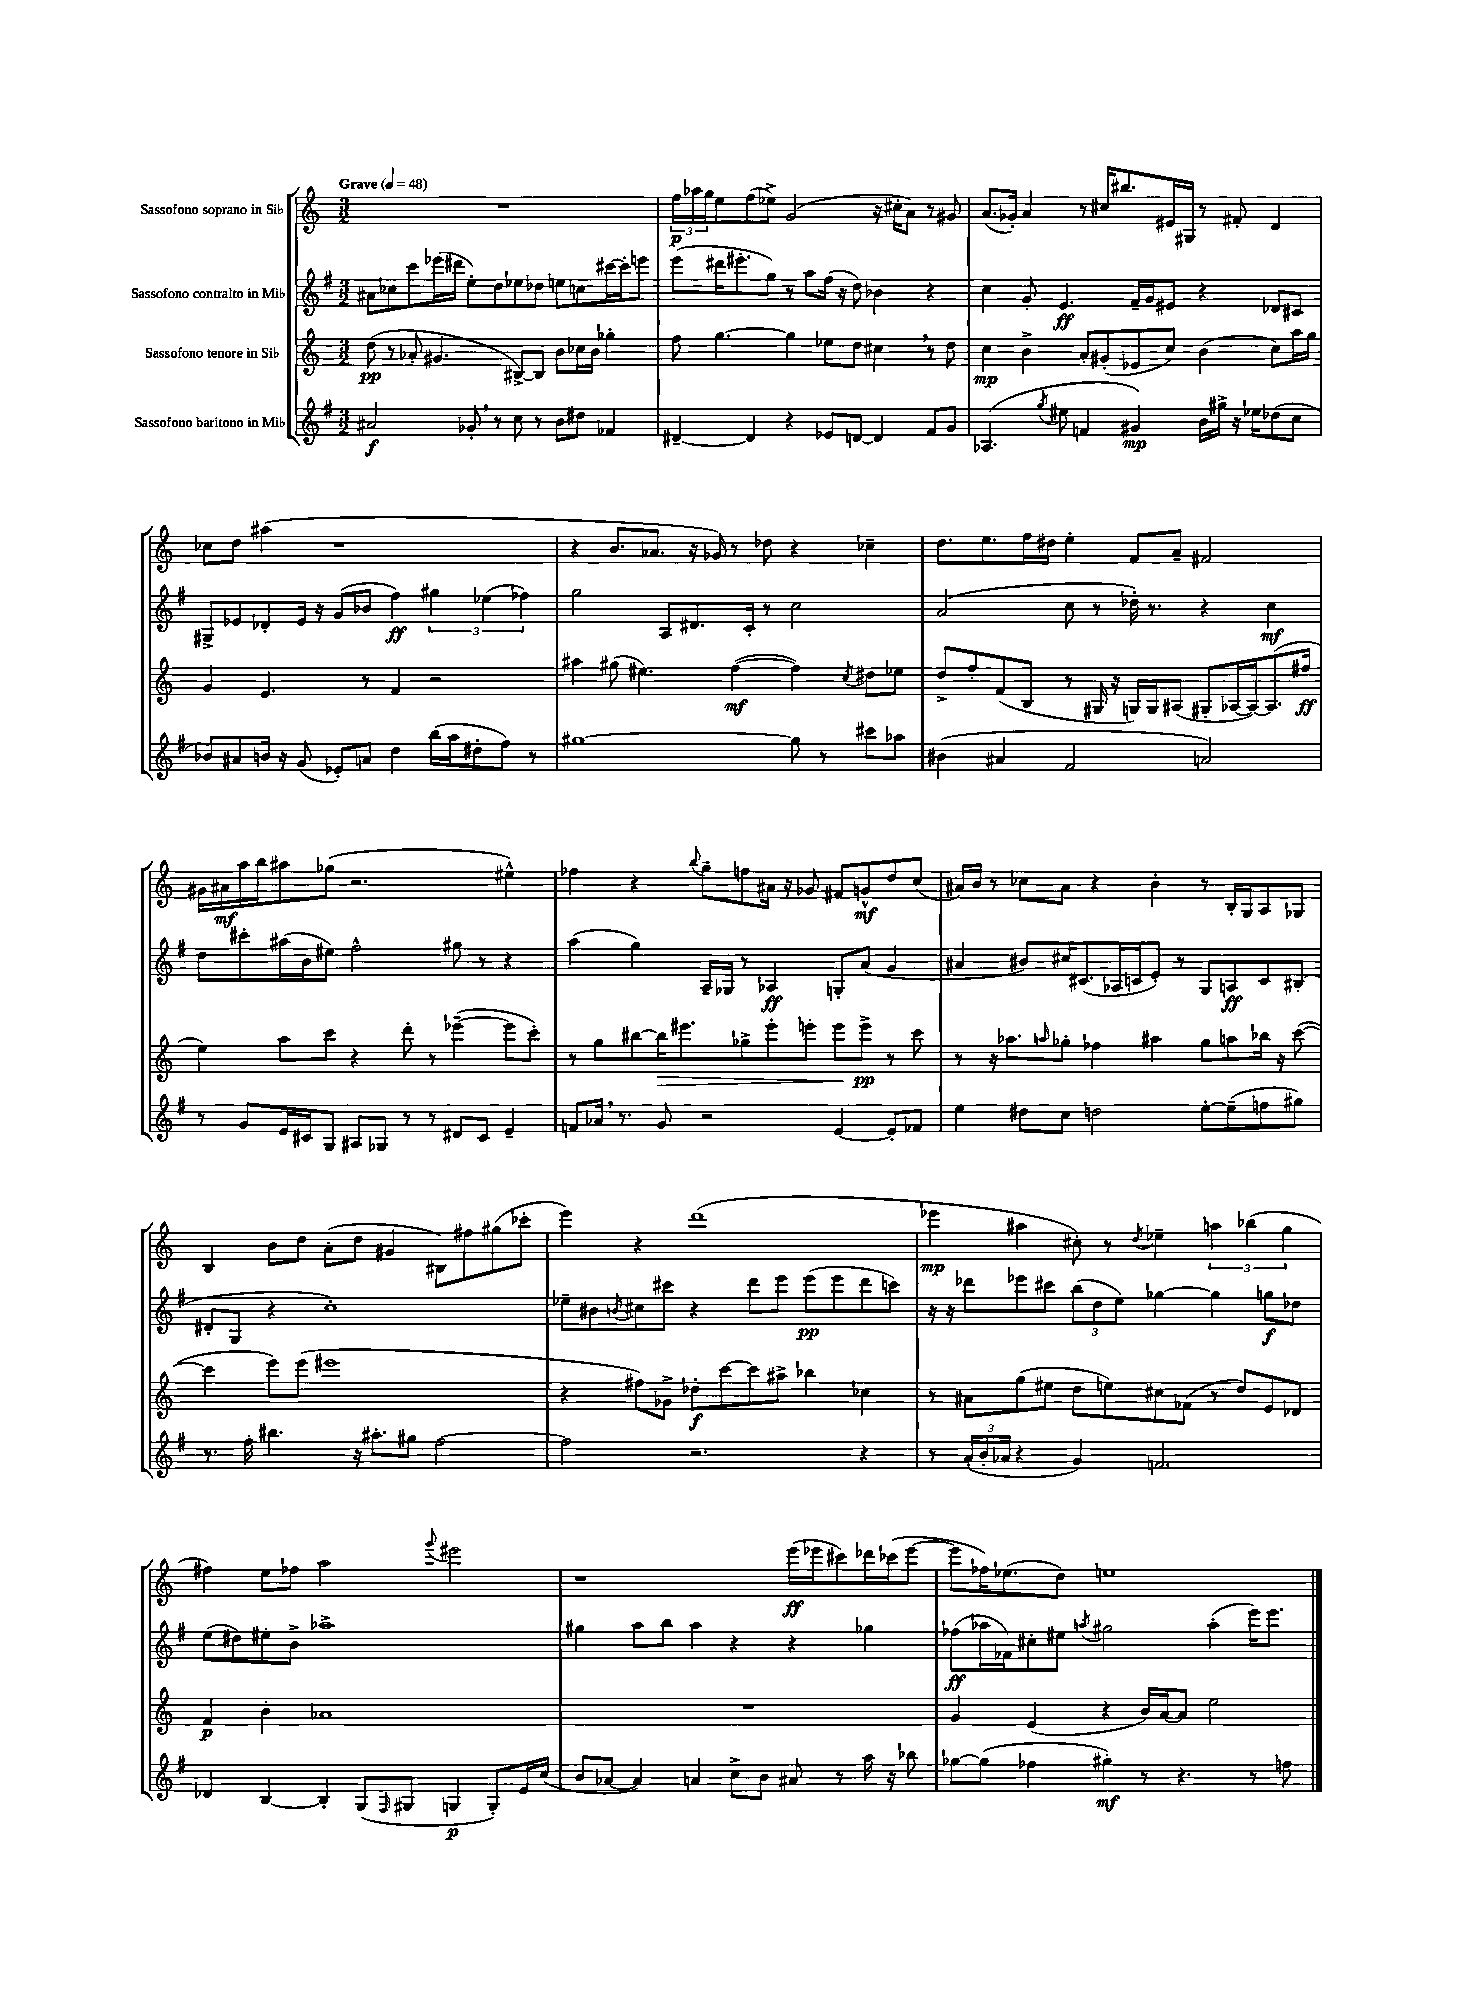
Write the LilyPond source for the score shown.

<<
\new StaffGroup <<
\new Staff = "s0" \with { instrumentName = "Sassofono soprano in Sib" } {
    \clef treble \key c \major \numericTimeSignature \time 3/2 \tempo "Grave" 4 = 48
    R1. |
    \tuplet 3/2 { f''16\p aes''16 g''16 } e''8 f''8( ees''8->) g'2( r16 cis''16-. a'8) r8 gis'8 |
    a'8.( ges'16-.) a'4 r8 cis''16 bis''8. eis'16 gis16 r8 fis'8-. d'4 |
    ces''8 d''8 ais''4( r1 |
    r4 b'8. aes'8. r16 ges'16) r8 des''8 r4 ces''4-- |
    d''8. e''8. f''16 dis''16 e''4-. f'8 a'8-- fis'2 |
    gis'16 ais'16\mf a''16 b''16 ais''8 ges''8( r2. eis''4-^) |
    fes''4 r4 \appoggiatura { b''8 } g''8-- f''8 ais'16 r16 ges'8 fis'8 g'8-^\mf d''8 c''8( |
    ais'16) b'16 r8 ces''8 ais'8 r4 b'4-. r8 b16-. g16 a8 ges8 |
    b4 b'8 d''8 a'8-.( d''8 gis'4 bis8) fis''8 gis''8( ces'''8-. |
    e'''4) r4 d'''1( |
    ees'''4\mp ais''4 cis''8-.) r8 \acciaccatura { d''8 } ees''4-- \tuplet 3/2 { a''4 bes''4( g''4 } |
    fis''4) e''8 fes''8 a''2 \appoggiatura { g'''8 } eis'''2 |
    r1 e'''16\ff( ees'''16 cis'''8) des'''16 ces'''16( ees'''8~ |
    ees'''8 fes''16) ees''8.( d''8) e''1 \bar "|." |
}
\new Staff = "s1" \with { instrumentName = "Sassofono contralto in Mib" } {
    \clef treble \key g \major \numericTimeSignature \time 3/2
    ais'8 ces''8 c'''8 ees'''16( dis'''16 e''8-.) d''8 ees''8 des''8 e''8 c''8 cis'''16~ cis'''16-. e'''8 |
    e'''8( dis'''16 eis'''8.-. g''8) r8 a''8 fis''16( r16 d''8) bes'4 r4 |
    c''4 g'8-. e'4.\ff fis'16-- g'16 eis'8 r4 des'8 cis'8 |
    gis8-> ees'8 des'8-. ees'16 r16 g'8( bes'8 fis''4\ff) \tuplet 3/2 { gis''4 ees''4( fes''4) } |
    g''2 a8 dis'8. c'16-. r8 c''2 |
    a'2( c''8 r8 des''16-.) r8. r4 c''4\mf |
    d''8 cis'''8-. ais''16( b'16 eis''8) fis''2-^ gis''8 r8 r4 |
    a''4( g''4) a16-- ges16 r8 aes4\ff g8-. a'8( g'4 |
    ais'4 bis'8) cis''16 cis'8.( aes16 c'16 e'8-.) r8 g8 a8\ff c'8 bis8-.( |
    dis'8-. g8 r4 c''1-.) |
    ees''8-- bis'8 \acciaccatura { b'8 } cis''8 cis'''8 r4 d'''8 e'''8 e'''8\pp( e'''8 d'''8 c'''8) |
    r16 r16 des'''8 ees'''8 cis'''8 \tuplet 3/2 { b''8( d''8 e''8) } ges''4~ ges''4 g''8\f des''8 |
    e''8( dis''8) eis''8-. b'8-> aes''1-> |
    gis''4 a''8 b''8 a''4 r4 r4 ges''4 |
    fes''8\ff( aes''16 fes'16) cis''8-. eis''8 \acciaccatura { a''8 } gis''2 a''4-.( e'''16) e'''8. \bar "|." |
}
\new Staff = "s2" \with { instrumentName = "Sassofono tenore in Sib" } {
    \clef treble \key c \major \numericTimeSignature \time 3/2
    d''8\pp( r8 aes'8-. gis'4. bis8~->) bis8 b'8 ces''16 b'16 ges''4-. |
    f''8 g''4.~ g''4 ees''8 d''8 cis''4 \breathe r8 d''8 |
    c''4\mp b'4-> a'8-. gis'8-.( ees'8 c''8) b'4( c''8) a''16 g''16 |
    g'4 e'4. r8 f'4 r2 |
    ais''4 gis''8( eis''4.) f''4~\mf( f''4) \acciaccatura { c''8 } dis''8 ees''8 |
    d''8-> f''8-. f'8( b8 r8 gis16 r16 g16) g16 ais8( gis8-. aes16~ aes16~) aes8.( fis''16\ff |
    e''4) a''8 c'''8 r4 d'''8-. r8 ees'''4~--( ees'''8 c'''8-.) |
    r8 g''8 bis''8~ bis''16\> eis'''8. ges''8-> eis'''8-. e'''8-. e'''8\! e'''8->\pp r8 c'''8 |
    r8 r16 aes''8. \grace { a''16 } ges''8-. fes''4 ais''4 ges''8 a''8 bes''16 r16 c'''8~( |
    c'''4 e'''8) e'''8( eis'''1 |
    r4 fis''8) ges'8-> des''8-.\f c'''8~ c'''8 ais''8-> bes''4 ces''4 |
    r8 ais'8 g''8( eis''8 d''8 e''8) cis''8 fes'8( r8 d''8) e'8 des'8 |
    f'4\p b'4-. aes'1 |
    R1. |
    g'4 e'4( r4 b'16) a'16~ a'8 e''2 \bar "|." |
}
\new Staff = "s3" \with { instrumentName = "Sassofono baritono in Mib" } {
    \clef treble \key g \major \numericTimeSignature \time 3/2
    ais'2\f ges'8-. \breathe r8 c''8 r8 b'8 dis''8 fes'4 |
    dis'4~-- dis'4 r4 ees'8 d'8~ d'4 fis'8 g'8 |
    aes4.( \acciaccatura { g''8 } eis''8 f'4 gis'4\mp) b'16 gis''16-> r16 ees''16 des''8( c''8 |
    bes'8) ais'8 b'16 r16 g'8( ees'8-.) a'8 d''4 b''16( a''16 dis''8-. fis''8) r8 |
    gis''1~ gis''8 r8 cis'''8 aes''8 |
    bis'4( ais'4 fis'2 a'2) |
    r8 g'8 e'16 cis'16 g8 ais8 ges8 r8 r8 dis'8 cis'8 e'4-- |
    f'8 aes'16 \breathe r8. g'8 r2 e'4~ e'8-. fes'8 |
    e''4 dis''8 c''8 d''2 e''8~-. e''8--( f''8 gis''8) |
    r8. fis''16-. bis''4. r16 ais''8.-. gis''8 fis''2~ |
    fis''2 r2. r4 |
    r8 \tuplet 3/2 { a'16-.( b'16-. aes'16 } r4 g'4) f'2. |
    des'4 b4~ b4-. g8( \grace { fis16 } gis8 g4\p g8-.) e'16 c''16( |
    b'8 aes'8~ aes'4) a'4 c''8-> b'8 ais'8 r8 a''16 r16 bes''8 |
    ges''8~ ges''8( fes''4 gis''4-.\mf) r8 r4. r8 f''8 \bar "|." |
}
>>
>>
\layout { \context { \Score \remove "Bar_number_engraver" } }
